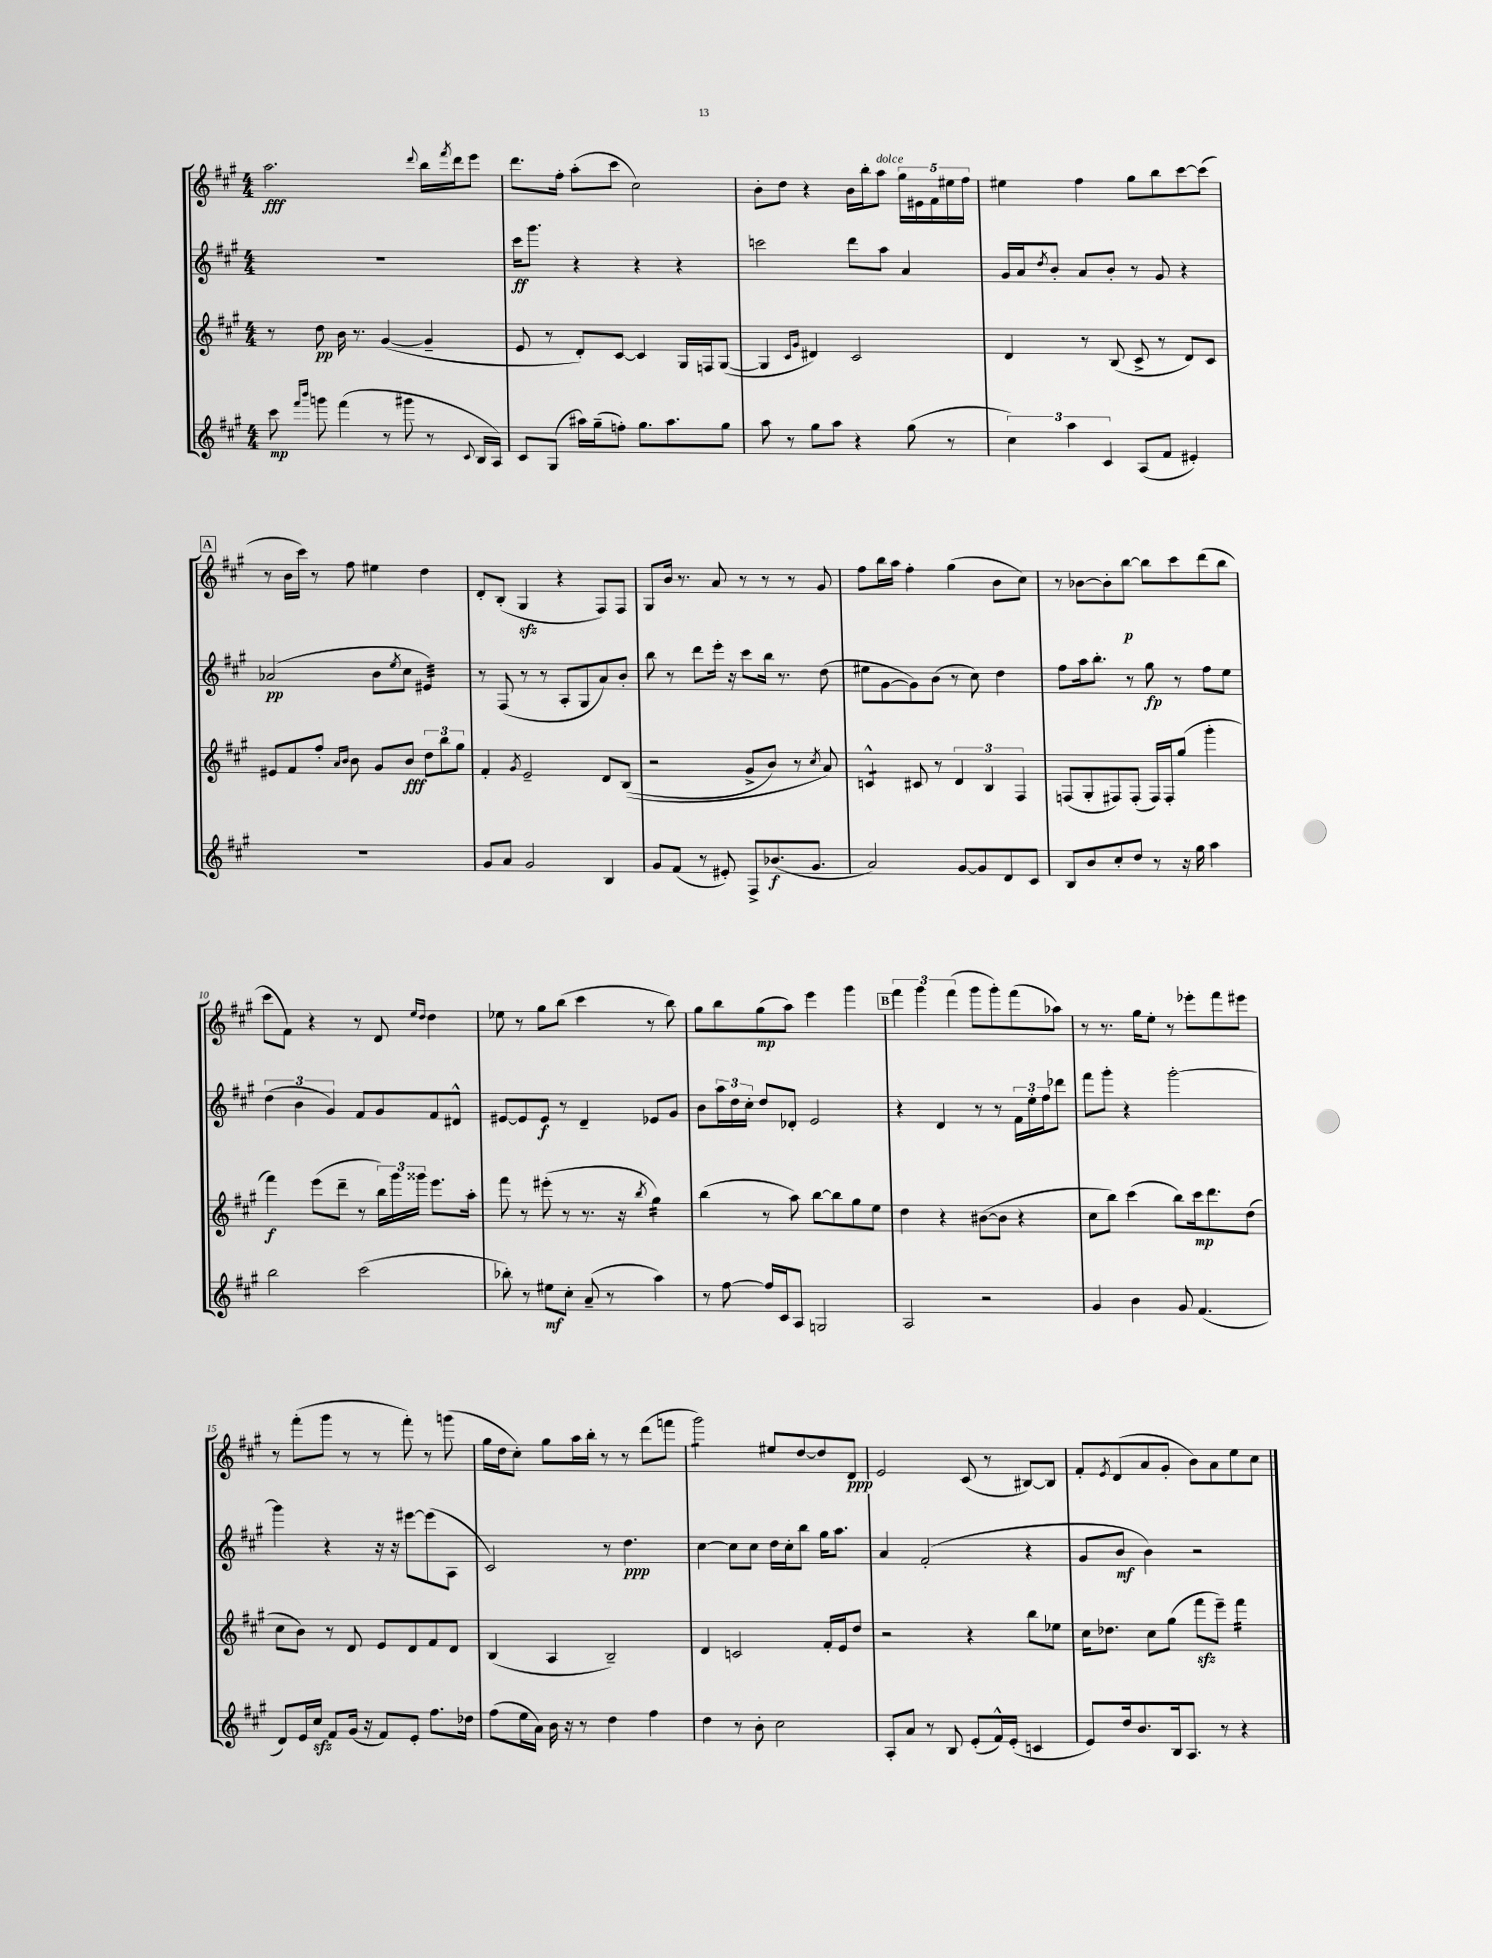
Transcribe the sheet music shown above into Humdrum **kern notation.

**kern	**kern	**kern	**kern
*staff4	*staff3	*staff2	*staff1
*clefG2	*clefG2	*clefG2	*clefG2
*k[f#c#g#]	*k[f#c#g#]	*k[f#c#g#]	*k[f#c#g#]
*M4/4	*M4/4	*M4/4	*M4/4
8ccc#\	8r	1r	2.aa\
16qqfff#/LL	.	.	.
16qqbbb/JJ	.	.	.
8ggg\	8dd\	.	.
(4fff#\	16b\	.	.
.	8.r	.	.
8r	([4g#/	.	.
8ggg#\	.	.	.
.	.	.	8qqddd/
8r	4g#~/]	.	16bb\LL
.	.	.	8qfff#/
.	.	.	16ddd\J
8qqc#/	.	.	.
16B/LL	.	.	8eee\J
16A/JJ)	.	.	.
=	=	=	=
8c#/L	8e/	16ccc#\LK	8.ddd\L
.	.	8.ggg#\J	.
(8G#/J	8r	.	.
.	.	.	16ff#'\Jk
16aa#\LL)	8d'/L)	4r	(8aa'\L
(16gg#~\J	.	.	.
8ff'\J)	[8c#/J	.	8ccc#\J
8.gg#\L	4c#/]	4r	2cc#\)
8.aa#\	.	.	.
.	16G#/LL	4r	.
.	16F/J	.	.
8gg#\J	([8G#/J	.	.
=	=	=	=
8aa\	4G#/]	2ccc\	8b'\L
8r	.	.	8dd\J
.	16qqc#/LL	.	.
.	16qqg#/JJ	.	.
8gg#\L	4d#/)	.	4r
8aa\J	.	.	.
4r	2c#/	8ddd\L	16b\LL
.	.	.	16bb'\J
.	.	8aa\J	8aa\J
(8gg#\	.	4a/	20gg#\LL
.	.	.	20e#\
.	.	.	20f#\
8r	.	.	.
.	.	.	20ee#\
.	.	.	20ff#\JJ
=	=	=	=
6cc#\)	4d/	16g#/LL	4ee#\
.	.	16a/J	.
.	.	8qdd/	.
.	.	8b'/J	.
6aa\	.	.	.
.	8r	8a/L	4ff#\
6c#/	.	.	.
.	(8B/	8b'/J	.
(8A/L	8c#^/	8r	8gg#\L
8f#/J	8r	8g#/	8bb\
4e#'/)	8d/L)	4r	[8ccc#\
.	8c#/J	.	(8ccc#\]J
=	=	=	=
1r	8e#/L	(2a-/	8r
.	8f#/	.	16b\LL
.	.	.	16ccc#\JJ)
.	8ff#'/J	.	8r
.	16qqa/LL	.	.
.	16qqb/JJ	.	.
.	8b\	.	8ff#\
.	8g#/L	8b\L	4ee#\
.	.	8qee/	.
.	8b/J	8cc#\J	.
.	12dd\L	4e#/)	4dd\
.	12bb\	.	.
.	12gg#\J	.	.
=	=	=	=
8g#/L	4f#'/	8r	8d'/L
8a/J	.	(8F#/	(8B'/J
.	8qg#/	.	.
2g#/	2e~/	8r	4G#/
.	.	8r	.
.	.	8A'/L	4r
.	.	8G#/	.
4B/	8d/L	8a/)	8F#/L)
.	&((8B/J	8b'/J	8F#/J
=	=	=	=
8g#/L	2r	8bb\	8G#/L
(8f#/J	.	8r	16b/Jk
.	.	.	8.r
8r	.	8ddd\L	.
8e#'/)	.	16eee'\Jk	8a/
.	.	16r	.
8F#^/L	8g#^/L	8ccc#\L	8r
(8.b-/	8b/J)	16bb\Jk	8r
.	.	8.r	.
.	8r	.	8r
8.g#/J	.	.	.
.	8qcc#/	.	.
.	8a/&)	(8dd\	8g#/
=	=	=	=
2a/)	4c^^/	8ee#\L	8ff#\L
.	.	[8g#\	16bb\L
.	.	.	16aa\JJ
.	8c#/	8g#\])	4ff#'\
.	8r	(8b\J	.
[8g#/L	6d/	8r	(4gg#\
8g#/]	.	8cc#\)	.
.	6B/	.	.
8d/	.	4dd\	8b\L
.	6F#/	.	.
8c#/J	.	.	8cc#\J)
=	=	=	=
8B/L	(8F/L	8ff#\L	8r
8b/	8G#'/	16aa\k	[8b-\L
.	.	8.bb'\J	.
8cc#'/	8F#/)	.	8b-'\]
8dd/J	(8F#'/J	8r	[8bb\J
8r	16F#/LL)	8gg#\	8bb\]L
.	16F#'/J	.	.
16r	(8gg#/J	8r	8ccc#\
16gg#\	.	.	.
4aa\	4ggg#'\	8ff#\L	(8ddd\
.	.	8ee\J	8bb\J
=	=	=	=
2bb\	4fff#\)	(6dd\	8ccc#\L
.	.	.	8f#\J)
.	.	6b\	.
.	(8eee\L	.	4r
.	.	6g#/)	.
.	8ddd~\J	.	.
(2ccc#\	8r	8f#/L	8r
.	24bb\LL)	8g#/	8d/
.	24ggg#\	.	.
.	24ggg##\JJ	.	.
.	.	.	16qqee/LL
.	.	.	16qqdd/JJ
.	8.eee\L	8f#/	4dd\
.	.	8d#^^/J	.
.	16aa'\Jk	.	.
=	=	=	=
8bb-'\)	8fff#\	[8e#/L	8ee-\
8r	8r	8e#/]	8r
8ee#\L	(8eee#'\	8e#/J	8gg#\L
8cc#'\J	8r	8r	(8bb\J
(8a~/	8.r	4d~/	4ccc#\
8r	.	.	.
.	16r	.	.
.	8qbb/	.	.
4aa\)	4gg#\)	8e-/L	8r
.	.	8g#/J	8bb\)
=	=	=	=
8r	(4bb\	8b\L	8gg#\L
[8ff#\	.	24aa\L	8bb\
.	.	24dd\	.
.	.	24cc#'\JJ	.
16ff#/]LL	8r	8dd/L	(8gg#\
16c#/J	.	.	.
8A/J	8aa\)	8d-'/J	8aa\J)
2G/	[8bb\L	2e/	4eee\
.	8bb\]	.	.
.	8gg#\	.	4ggg#\
.	8ee\J	.	.
=	=	=	=
2A/	4dd\	4r	6fff#\
.	.	.	6ggg#\
.	4r	4d/	.
.	.	.	(6fff#\
2r	([8b#\L	8r	8ggg#\L
.	8b#\]J	8r	8ggg#'\)
.	4r	24f#\LL	(8fff#\
.	.	24ee'\	.
.	.	24ff#\J	.
.	.	8ddd-\J	8aa-\J)
=	=	=	=
4g#/	8cc#\L	8fff#\L	8r
.	8bb\J)	8ggg#'\J	8.r
4b\	(4ccc#\	4r	.
.	.	.	16gg#\LK
.	.	.	8ee'\J
8g#/	8bb\L)	[2ggg#'\	8r
(4.f#/	16ccc#\k	.	8eee-'\L
.	8.ddd\	.	.
.	.	.	8fff#\
.	(8dd\J	.	8eee#\J
=	=	=	=
8d/L)	8cc#\L	4ggg#\]	8r
16e/L	8b\J)	.	(8fff#'\L
16cc#/JJ	.	.	.
8f#/L	8r	4r	8ggg#\J
(16g#/Jk	8d/	.	8r
16r	.	.	.
8f#/L)	8e/L	16r	8r
.	.	16r	.
8e'/J	8d/	[8eee#\L	8fff#'\)
8.ff#\L	8f#/	(8eee#\]	8r
.	8d/J	8A\J	(8ggg\
16dd-\Jk	.	.	.
=	=	=	=
(8ff#\L	(4B/	2c#/)	16gg#\LL
.	.	.	16dd\J
16ee\L	.	.	8cc#'\J)
16a\JJ)	.	.	.
16b\	4A/	.	8gg#\L
16r	.	.	.
8r	.	.	16aa\L
.	.	.	16bb'\JJ
4dd\	2B~/)	8r	8r
.	.	4.dd\	8r
4ff#\	.	.	(8ddd\L
.	.	.	8fff\J
=	=	=	=
4dd\	4d/	[4cc#\	2ggg#\)
8r	2c/	8cc#\]L	.
8b'\	.	8cc#\J	.
2cc#\	.	16dd\LL	8ee#/L
.	.	16cc#'\J	.
.	.	8bb\J	[8dd/
.	16f#'/LL	16gg#\LK	8dd/]
.	16e/J	8.aa\J	.
.	8dd/J	.	8d/J
=	=	=	=
8A'/L	2r	4a/	2e/
8a/J	.	.	.
8r	.	(2f#'/	.
8B/	.	.	.
(8e'/L	4r	.	(8c#/
16f#^^/L)	.	.	8r
(16e'/JJ	.	.	.
4c/	8bb\L	4r	[8B#/L)
.	8ee-\J	.	8B#/]J
=	=	=	=
8e/L)	16cc#\LK	8g#/L	8f#'/L
.	8.dd-\J	.	.
.	.	.	8qe/
16dd/k	.	8b/J	(8d/
8.b/	.	.	.
.	8cc#\L	4b\)	8a/
16B/k	(8gg#\J	.	8g#'/J
8.A/J	.	.	.
.	8fff#\L	2r	8b\L)
8r	8eee~\J)	.	8a\
4r	4fff#\	.	8ee\
.	.	.	8cc#\J
==	==	==	==
*-	*-	*-	*-
